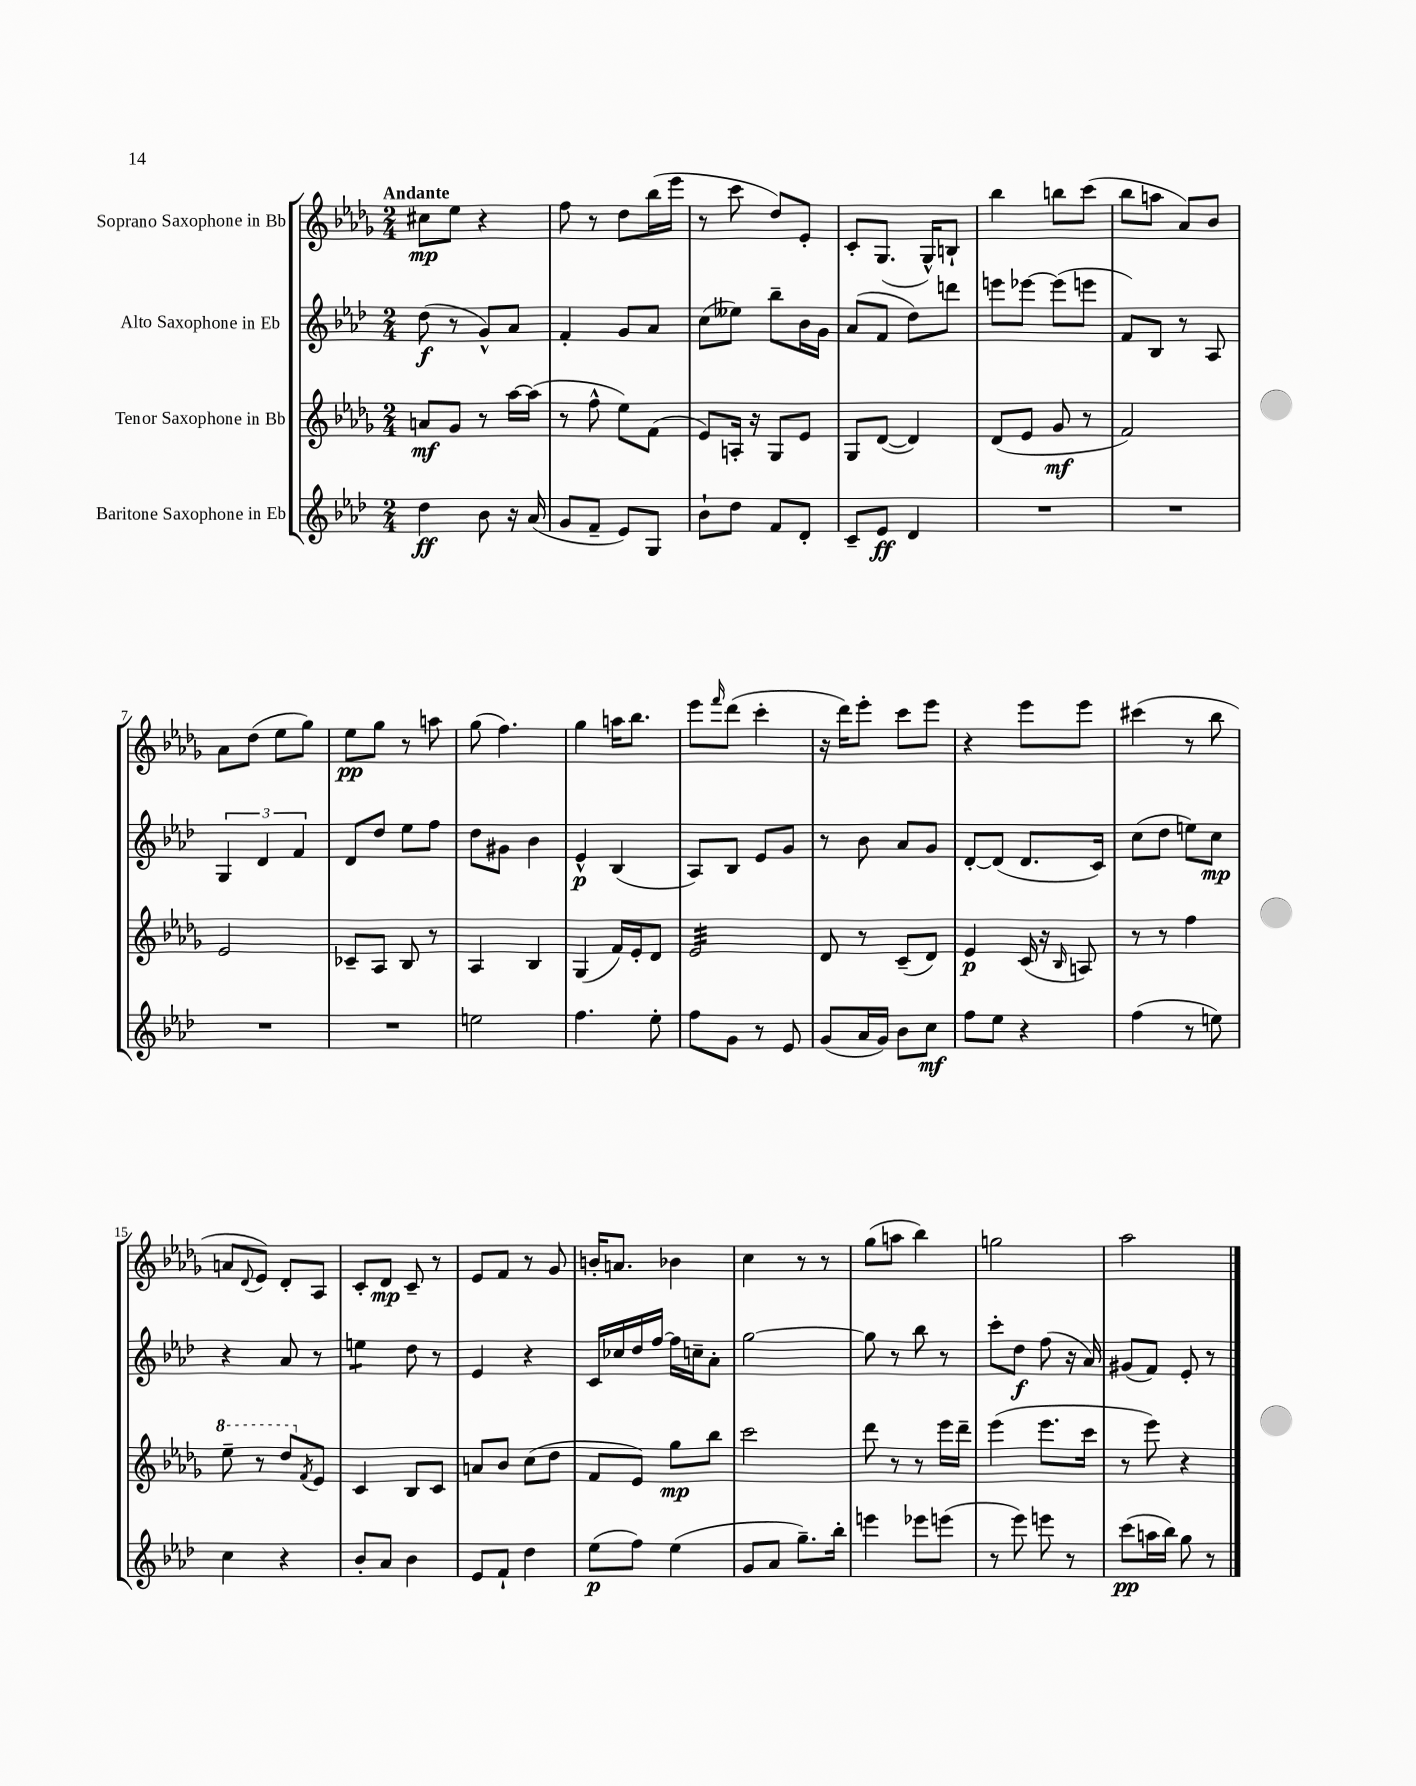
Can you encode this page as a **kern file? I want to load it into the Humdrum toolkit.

**kern	**dynam	**kern	**dynam	**kern	**dynam	**kern	**dynam
*part4	*part4	*part3	*part3	*part2	*part2	*part1	*part1
*staff4	*staff4	*staff3	*staff3	*staff2	*staff2	*staff1	*staff1
*I"Baritone Saxophone in Eb	*	*I"Tenor Saxophone in Bb	*	*I"Alto Saxophone in Eb	*	*I"Soprano Saxophone in Bb	*
*clefG2	*	*clefG2	*	*clefG2	*	*clefG2	*
*k[b-e-a-d-]	*	*k[b-e-a-d-g-]	*	*k[b-e-a-d-]	*	*k[b-e-a-d-g-]	*
*M2/4	*	*M2/4	*	*M2/4	*	*M2/4	*
=1	=1	=1	=1	=1	=1	=1	=1
!	!	!	!	!	!	!LO:TX:a:B:t=Andante	!
4dd-\	ff	8an/L	mf	(8dd-\	f	8cc#X\L	mp
.	.	8g-/J	.	8r	.	8ee-\J	.
8b-\	.	8r	.	8g^^/L)	.	4r	.
16r	.	[16aa-\LL	.	8a-/J	.	.	.
(16a-/	.	(16aa-\JJ]	.	.	.	.	.
=2	=2	=2	=2	=2	=2	=2	=2
8g/L	.	8r	.	4f'/	.	8ff\	.
8f~/J	.	8ff^^\	.	.	.	8r	.
8e-/L)	.	8ee-\L)	.	8g/L	.	8dd-\L	.
8G/J	.	(8f\J	.	8a-/J	.	(16bb-\L	.
.	.	.	.	.	.	16eee-\JJ	.
=3	=3	=3	=3	=3	=3	=3	=3
8b-`\L	.	8e-/L)	.	(8cc\L	.	8r	.
8dd-\J	.	16An'/Jk	.	8ee--X\J)	.	8ccc\	.
.	.	16r	.	.	.	.	.
8f/L	.	8G-/L	.	8bb-~\L	.	8dd-/L)	.
8d-'/J	.	8e-/J	.	16b-\L	.	8e-'/J	.
.	.	.	.	16g\JJ	.	.	.
=4	=4	=4	=4	=4	=4	=4	=4
8c~/L	.	8G-/L	.	(8a-/L	.	8c'/L	.
8e-/J	ff	([8d-/J	.	8f/J	.	(8.G-/J	.
4d-/	.	4d-/])	.	8dd-\L)	.	.	.
.	.	.	.	.	.	16G-^^/KL)	.
.	.	.	.	8dddn\J	.	8Bn`/J	.
=5	=5	=5	=5	=5	=5	=5	=5
2r	.	(8d-/L	.	8eeen\L	.	4bb-\	.
.	.	8e-/J	.	[8eee-X\J	.	.	.
.	.	8g-/	mf	(8eee-\L]	.	8bbn\L	.
.	.	8r	.	8eeen\J	.	(8ccc\J	.
=6	=6	=6	=6	=6	=6	=6	=6
2r	.	2f/)	.	8f/L)	.	8bb-\L	.
.	.	.	.	8B-/J	.	8aan\J	.
.	.	.	.	8r	.	8a-/L)	.
.	.	.	.	8A-/	.	8b-/J	.
!!LO:LB:g=z
=7	=7	=7	=7	=7	=7	=7	=7
2r	.	2e-/	.	6G/	.	8a-\L	.
.	.	.	.	.	.	(8dd-\J	.
.	.	.	.	6d-/	.	.	.
.	.	.	.	.	.	8ee-\L	.
.	.	.	.	6f/	.	.	.
.	.	.	.	.	.	8gg-\J)	.
=8	=8	=8	=8	=8	=8	=8	=8
2r	.	8c-X~/L	.	8d-/L	.	8ee-\L	pp
.	.	8A-/J	.	8dd-/J	.	8gg-\J	.
.	.	8B-/	.	8ee-\L	.	8r	.
.	.	8r	.	8ff\J	.	8aan\	.
=9	=9	=9	=9	=9	=9	=9	=9
2een\	.	4A-/	.	8dd-\L	.	(8gg-\	.
.	.	.	.	8g#X\J	.	4.ff\)	.
.	.	4B-/	.	4b-\	.	.	.
=10	=10	=10	=10	=10	=10	=10	=10
4.ff\	.	(4G-/	.	4e-^^/	p	4gg-\	.
.	.	16f/LL)	.	(4B-/	.	16aan\KL	.
.	.	16e-'/J	.	.	.	8.bb-\J	.
8ee-'\	.	8d-/J	.	.	.	.	.
=11	=11	=11	=11	=11	=11	=11	=11
*	*	*tremolo	*	*	*	*	*
8ff\L	.	32e-/LLL	.	8A-/L)	.	8eee-\L	.
.	.	32e-/	.	.	.	.	.
.	.	32e-/	.	.	.	.	.
.	.	32e-/	.	.	.	.	.
.	.	.	.	.	.	16qqfff/	.
8g\J	.	32e-/	.	8B-/J	.	(8ddd-\J	.
.	.	32e-/	.	.	.	.	.
.	.	32e-/	.	.	.	.	.
.	.	32e-/	.	.	.	.	.
8r	.	32e-/	.	8e-/L	.	4ccc'\	.
.	.	32e-/	.	.	.	.	.
.	.	32e-/	.	.	.	.	.
.	.	32e-/	.	.	.	.	.
8e-/	.	32e-/	.	8g/J	.	.	.
.	.	32e-/	.	.	.	.	.
.	.	32e-/	.	.	.	.	.
.	.	32e-/JJJ	.	.	.	.	.
*	*	*Xtremolo	*	*	*	*	*
=12	=12	=12	=12	=12	=12	=12	=12
(8g/L	.	8d-/	.	8r	.	16r	.
.	.	.	.	.	.	16ddd-\KL)	.
16a-/L	.	8r	.	8b-\	.	8eee-'\J	.
16g/JJ)	.	.	.	.	.	.	.
8b-\L	.	(8c~/L	.	8a-/L	.	8ccc\L	.
8cc\J	mf	8d-/J)	.	8g/J	.	8eee-\J	.
=13	=13	=13	=13	=13	=13	=13	=13
8ff\L	.	4e-/	p	[8d-'/L	.	4r	.
8ee-\J	.	.	.	(8d-/J]	.	.	.
4r	.	(16c/	.	8.d-/L	.	8eee-\L	.
.	.	16r	.	.	.	.	.
.	.	16qqB-/	.	.	.	.	.
.	.	8An/)	.	.	.	8eee-\J	.
.	.	.	.	16c/Jk)	.	.	.
=14	=14	=14	=14	=14	=14	=14	=14
(4ff\	.	8r	.	(8cc\L	.	(4ccc#X\	.
.	.	8r	.	8dd-\J	.	.	.
8r	.	4ff\	.	8een\L)	.	8r	.
8een\)	.	.	.	8cc\J	mp	8bb-\	.
!!LO:LB:g=z
=15	=15	=15	=15	=15	=15	=15	=15
*	*	*8va	*	*	*	*	*
4cc\	.	8eee-~\	.	4r	.	8an/L	.
.	.	.	.	.	.	8qqd-/	.
.	.	8r	.	.	.	8e-/J)	.
4r	.	8ddd-/L	.	8a-/	.	8d-'/L	.
*	*	*X8va	*	*	*	*	*
.	.	8qf/	.	.	.	.	.
.	.	8e-/J	.	8r	.	8A-/J	.
=16	=16	=16	=16	=16	=16	=16	=16
*	*	*	*	*tremolo	*	*	*
8b-'/L	.	4c/	.	8een\L	.	8c'/L	.
8a-/J	.	.	.	8een\J	.	8d-/J	mp
*	*	*	*	*Xtremolo	*	*	*
4b-\	.	8B-/L	.	8dd-\	.	8c~/	.
.	.	8c/J	.	8r	.	8r	.
=17	=17	=17	=17	=17	=17	=17	=17
8e-/L	.	8an/L	.	4e-/	.	8e-/L	.
8f`/J	.	8b-/J	.	.	.	8f/J	.
4dd-\	.	(8cc\L	.	4r	.	8r	.
.	.	8dd-\J	.	.	.	8g-/	.
=18	=18	=18	=18	=18	=18	=18	=18
(8ee-\L	p	8f/L	.	16c/LL	.	16bn'/KL	.
.	.	.	.	16cc-X/	.	8.an/J	.
8ff\J)	.	8e-/J)	.	16dd-/	.	.	.
.	.	.	.	[16ff/JJ	.	.	.
(4ee-\	.	8gg-\L	mp	16ff\LL]	.	4b-X\	.
.	.	.	.	16ccn~\J	.	.	.
.	.	8bb-\J	.	8a-'\J	.	.	.
=19	=19	=19	=19	=19	=19	=19	=19
8g/L	.	2ccc\	.	[2gg\	.	4cc\	.
8a-/J	.	.	.	.	.	.	.
8.gg~\L)	.	.	.	.	.	8r	.
.	.	.	.	.	.	8r	.
16bb-'\Jk	.	.	.	.	.	.	.
=20	=20	=20	=20	=20	=20	=20	=20
4eeen\	.	8ddd-\	.	8gg\]	.	(8gg-\L	.
.	.	8r	.	8r	.	8aan\J	.
8eee-X\L	.	8r	.	8bb-\	.	4bb-\)	.
(8eeen\J	.	16eee-\LL	.	8r	.	.	.
.	.	16ddd-~\JJ	.	.	.	.	.
=21	=21	=21	=21	=21	=21	=21	=21
8r	.	(4eee-\	.	8ccc'\L	.	2ggn\	.
8eee-\)	.	.	.	8dd-\J	f	.	.
8eeen\	.	8.eee-\L	.	(8ff\	.	.	.
8r	.	.	.	16r	.	.	.
.	.	16ccc\Jk	.	16a-/)	.	.	.
=22	=22	=22	=22	=22	=22	=22	=22
(8ccc\L	pp	8r	.	(8g#X/L	.	2aa-\	.
16aan\L	.	8eee-\)	.	8f/J)	.	.	.
16bb-\JJ)	.	.	.	.	.	.	.
8gg\	.	4r	.	8e-'/	.	.	.
8r	.	.	.	8r	.	.	.
==	==	==	==	==	==	==	==
*-	*-	*-	*-	*-	*-	*-	*-
